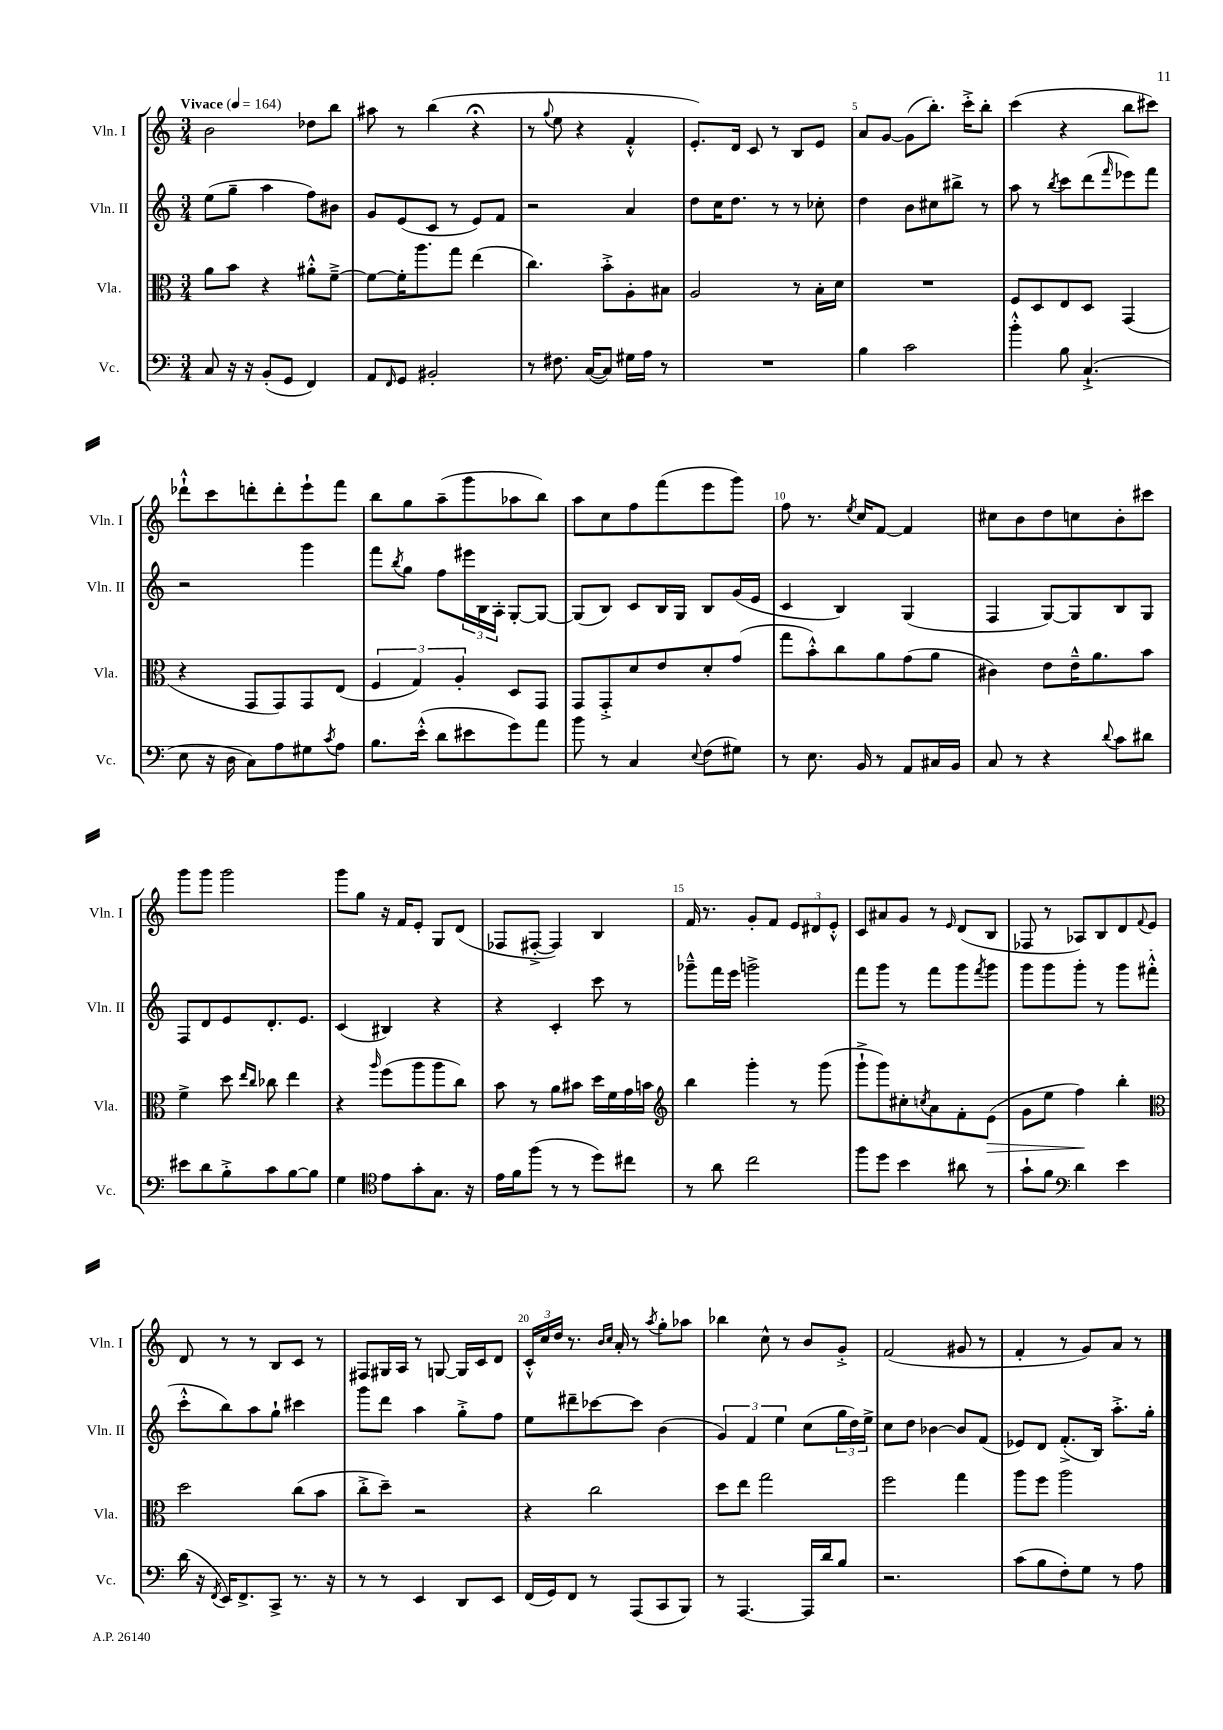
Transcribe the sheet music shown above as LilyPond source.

<<
\new StaffGroup <<
\new Staff = "s0" \with { instrumentName = "Vln. I" shortInstrumentName = "Vln. I" } {
    \clef treble \key c \major \numericTimeSignature \time 3/4 \tempo "Vivace" 4 = 164
    b'2 des''8 b''8 |
    ais''8 r8 b''4( r4\fermata |
    r8 \appoggiatura { g''8 } e''8 r4 f'4-.-^ |
    e'8.-.) d'16 c'8 r8 b8 e'8 |
    a'8 g'8~ g'8( b''8.-.) c'''16-.-> b''8-. |
    c'''4( r4 b''8 cis'''8) |
    des'''8-!-^ c'''8 d'''8-. d'''8-. e'''8-! f'''8 |
    b''8 g''8 a''8--( g'''8 aes''8 b''8) |
    a''8 c''8 f''8 f'''8( e'''8 g'''8) |
    f''8 r8. \acciaccatura { e''8 } c''16 f'8~ f'4 |
    cis''8 b'8 d''8 c''8 b'8-. cis'''8 |
    g'''8 g'''8 g'''2 |
    g'''8 g''8 r16 f'16 e'8-. g8 d'8( |
    fes8 fis8~-.-> fis4) b4 |
    f'16 r8. g'8-. f'8 \tuplet 3/2 { e'8 dis'8 e'8-.-^ } |
    c'8 ais'8 g'8 r8 \grace { e'16 } d'8( b8 |
    fes8 r8 aes8) b8 d'8 \appoggiatura { f'8 } e'8 |
    d'8 r8 r8 b8 c'8 r8 |
    fis8 gis16 a16 r8 g8~ g16 c'16 d'8 |
    \tuplet 3/2 { c'16-.-^ c''16 d''16 } r8. \grace { b'16 c''16 } a'16-. r8 \acciaccatura { a''8 } g''8-. aes''8 |
    bes''4 c''8-^ r8 b'8 g'8-.-> |
    f'2( gis'8 r8 |
    f'4-. r8 g'8) a'8 r8 \bar "|." |
}
\new Staff = "s1" \with { instrumentName = "Vln. II" shortInstrumentName = "Vln. II" } {
    \clef treble \key c \major \numericTimeSignature \time 3/4
    e''8( g''8-- a''4 f''8) bis'8 |
    g'8 e'8( c'8 r8 e'8) f'8 |
    r2 a'4 |
    d''8 c''16 d''8. r8 r8 ces''8-. |
    d''4 b'8 cis''8 bis''8-> r8 |
    a''8 r8 \acciaccatura { b''8 } c'''8 d'''8( \grace { f'''16 } ees'''8) f'''8 |
    r2 g'''4 |
    f'''8 \acciaccatura { b''8 } g''8 f''8 \tuplet 3/2 { eis'''16 b16 a16-. } g8~-. g8~ |
    g8( b8) c'8 b16 g16 b8 g'16( e'16 |
    c'4 b4) g4( |
    f4 g8~) g8 b8 g8 |
    f8 d'8 e'8 d'8.-. e'8. |
    c'4( bis4) r4 |
    r4 c'4-. c'''8 r8 |
    ges'''8---^ f'''16 e'''16 g'''2-> |
    f'''8 g'''8 r8 f'''8 g'''8 \acciaccatura { f'''8 } g'''8 |
    g'''8 g'''8 g'''8-. r8 g'''8 fis'''8-.-^( |
    c'''8-.-^ b''8) a''8 g''8-! cis'''4 |
    g'''8 d'''8 a''4 g''8-.-> f''8 |
    e''8 dis'''8-- ces'''8~ ces'''8 b'4( |
    \tuplet 3/2 { g'4) f'4 e''4 } c''8( \tuplet 3/2 { g''16 d''16) e''16-> } |
    c''8 d''8 bes'4~ bes'8 f'8( |
    ees'8) d'8 f'8.-.->( b16) a''8.-.-> g''16-. \bar "|." |
}
\new Staff = "s2" \with { instrumentName = "Vla." shortInstrumentName = "Vla." } {
    \clef alto \key c \major \numericTimeSignature \time 3/4
    a'8 b'8 r4 ais'8-.-^ f'8~---> |
    f'8~ f'16-. a''8. g''8 e''4( |
    c''4.) b'8-.-> a8-. bis8 |
    a2 r8 b16-. d'16 |
    R2. |
    f8 d8 e8 d8 g,4( |
    r4 g,8 g,8) g,8 e8( |
    \tuplet 3/2 { f4 g4) a4-. } d8 g,8 |
    g,8 g,8-.-> d'8 e'8 d'8-. g'8( |
    g''8 b'8-.-^) c''8 a'8 g'8( a'8 |
    cis'4) e'8 e'16---^ a'8. b'8 |
    f'4-> d''8 \grace { e''16 c''16 } ces''8 e''4 |
    r4 \grace { a''16 } f''8( a''8 a''8 c''8) |
    b'8 r8 a'8 bis'8 d''16 f'16 g'16 b'16 |
    \clef treble b''4 g'''4-. r8 g'''8( |
    g'''8-!-> g'''8) cis''8-. \acciaccatura { c''8 } a'8 f'8-. e'8\>( |
    g'8 e''8 f''4\!) b''4-. |
    \clef alto d''2 c''8( b'8 |
    c''8-.-> d''8--) r2 |
    r4 c''2 |
    d''8 e''8 g''2 |
    f''2 g''4 |
    a''8 f''8 a''2 \bar "|." |
}
\new Staff = "s3" \with { instrumentName = "Vc." shortInstrumentName = "Vc." } {
    \clef bass \key c \major \numericTimeSignature \time 3/4
    c8 r16 r16 b,8-.( g,8 f,4) |
    a,8 \grace { f,16 } g,8 bis,2-. |
    r8 fis8. c16~( c8) gis16 a16 r8 |
    R2. |
    b4 c'2 |
    b'4-.-^ b8 c4.-!->( |
    e8 r16 d16 c8) a8 gis8 \acciaccatura { c'8 } a8 |
    b8. e'16-.-^( d'8 eis'8 g'8) a'8 |
    b'8 r8 c4 \appoggiatura { e8 } f8( gis8) |
    r8 e8. b,16 r8 a,8 cis16 b,16 |
    c8 r8 r4 \appoggiatura { d'8 } c'8 dis'8 |
    eis'8 d'8 b8-.-> c'8 b8~ b8 |
    g4 \clef tenor e'8 g'8-. g8. r16 |
    e'16 f'16 f''8( r8 r8 d''8) cis''8 |
    r8 a'8 c''2 |
    f''8 d''8 b'4 ais'8 r8 |
    g'8-! f'8 \clef bass d'4 e'4 |
    d'16( r16 \acciaccatura { f,8 } e,16) f,8.-> c,8-> r8. r16 |
    r8 r8 e,4 d,8 e,8 |
    f,16( g,16) f,8 r8 a,,8( c,8 b,,8) |
    r8 a,,4.~ a,,16 d'16 b8 |
    r2. |
    c'8( b8 f8-.) g8 r8 a8 \bar "|." |
}
>>
>>
\layout { \context { \Score \override BarNumber.break-visibility = ##(#f #t #t) barNumberVisibility = #(every-nth-bar-number-visible 5) } }
